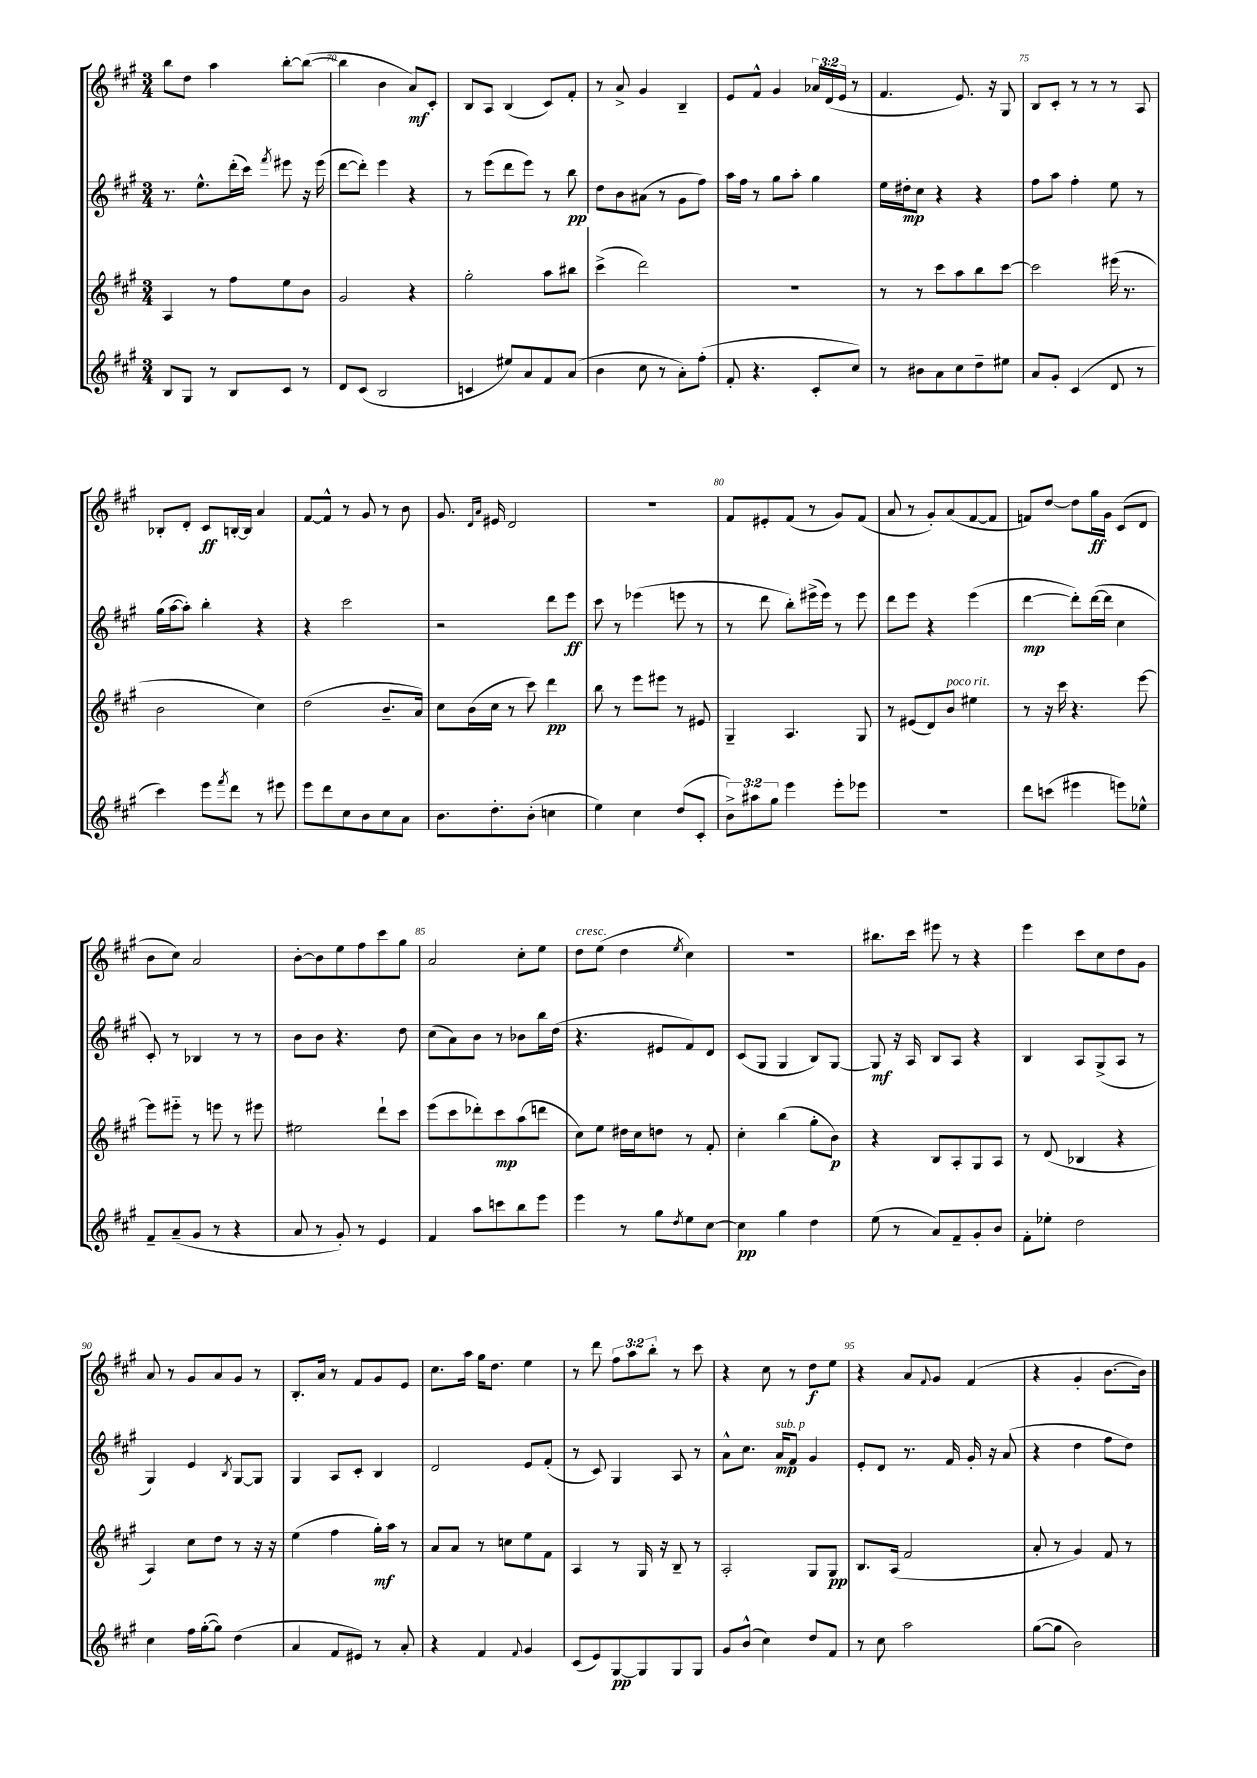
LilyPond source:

<<
\new StaffGroup <<
\new Staff = "s0" {
    \clef treble \key a \major \numericTimeSignature \time 3/4 \override Staff.TupletNumber.text = #tuplet-number::calc-fraction-text
    b''8 d''8 a''4 b''8~-. b''8~( |
    b''4 b'4 a'8\mf) cis'8-. |
    b8 a8 b4( cis'8) fis'8-. |
    r8 a'8-> gis'4 b4-- |
    e'8 fis'8-^ gis'4 \tuplet 3/2 { aes'16 d'16( e'16 } r8 |
    fis'4. e'8.) r16 gis8 |
    b8 cis'8-. r8 r8 r8 a8 |
    bes8-. d'8-. cis'8\ff b16~-. b16 a'4 |
    fis'8~ fis'8-^ r8 gis'8 r8 b'8 |
    gis'8. \grace { d'16 a'16 } eis'16 d'2 |
    R2. |
    fis'8 eis'8-. fis'8( r8 gis'8) fis'8( |
    a'8 r8 gis'8-.) a'8( fis'8~ fis'8 |
    f'8) d''8~ d''8 gis''16\ff gis'16 cis'8( d'8 |
    b'8 cis''8) a'2 |
    b'8~-. b'8 e''8 fis''8 cis'''8 gis''8 |
    a'2 cis''8-. e''8 |
    d''8^\markup { \italic "cresc." } e''8( d''4 \acciaccatura { e''8 } cis''4) |
    R2. |
    bis''8. cis'''16 eis'''8 r8 r4 |
    e'''4 cis'''8 cis''8 d''8 gis'8 |
    a'8 r8 gis'8 a'8 gis'8 r8 |
    b8.-. a'16 r8 fis'8 gis'8 e'8 |
    cis''8. a''16 gis''16 d''8. e''4 |
    r8 d'''8 \tuplet 3/2 { fis''8 a''8 b''8-. } r8 cis'''8 |
    r4 cis''8 r8 d''8\f e''8 |
    r4 a'8 \appoggiatura { fis'8 } gis'8 fis'4( |
    r4 gis'4-. b'8.~ b'16) \bar "|." |
}
\new Staff = "s1" {
    \clef treble \key a \major \numericTimeSignature \time 3/4
    r8. e''8.-^ d'''16-.( cis'''16) \acciaccatura { fis'''8 } eis'''8 r16 eis'''16( |
    d'''8~ d'''8-.) e'''4 r4 |
    r8 e'''8( d'''8 e'''8) r8 b''8\pp |
    d''8 b'8 ais'8( r8 gis'8 fis''8) |
    a''16 fis''16 r8 gis''8 a''8-. gis''4 |
    e''16 dis''16-.\mp cis''8 r4 r4 |
    fis''8 a''8 fis''4-. e''8 r8 |
    gis''16( a''16~ a''8-.) b''4-. r4 |
    r4 cis'''2 |
    r2 d'''8 e'''8\ff |
    cis'''8 r8 ees'''4( e'''8 r8 |
    r8 d'''8 b''8-.) eis'''16->( eis'''16) r8 eis'''8 |
    d'''8 e'''8 r4 e'''4( |
    d'''4~\mp d'''8-.) d'''16~( d'''16 cis''4 |
    cis'8-.) r8 bes4 r8 r8 |
    b'8 b'8 r4. d''8 |
    cis''8( a'8) b'8 r8 bes'8 b''16 d''16( |
    r4. eis'8 fis'8) d'8 |
    cis'8( gis8 gis4 b8) gis8~ |
    gis8\mf r16 a16 b8 a8 r4 |
    b4 a8 gis8->( a8 r8 |
    gis4) e'4 \acciaccatura { b8 } gis8~ gis8 |
    gis4 a8 cis'8-. b4 |
    d'2 e'8 fis'8-.( |
    r8 cis'8) gis4 a8 r8 |
    a'8-^ cis''8. a'16\mp^\markup { \italic "sub. p" } fis'8 gis'4 |
    e'8-. d'8 r8. fis'16 gis'16-. r16 a'8( |
    r4 d''4 fis''8 d''8) \bar "|." |
}
\new Staff = "s2" {
    \clef treble \key a \major \numericTimeSignature \time 3/4
    a4 r8 fis''8 e''8 b'8 |
    gis'2 r4 |
    gis''2-. a''8 bis''8 |
    cis'''4->( d'''2) |
    R2. |
    r8 r8 cis'''8 a''8 b''8 cis'''8~ |
    cis'''2 eis'''16( r8. |
    b'2 cis''4) |
    d''2( b'8.-- a'16) |
    cis''8 b'16( cis''16 r8 cis'''8) d'''4\pp |
    b''8 r8 e'''8 eis'''8 r8 eis'8 |
    gis4-- a4. gis8 |
    r8 eis'8( d'8) b'8^\markup { \italic "poco rit." } eis''4 |
    r8 r16 cis'''16 r4. e'''8~ |
    e'''8 eis'''8-_ r8 e'''8 r8 eis'''8 |
    eis''2 d'''8-! cis'''8 |
    e'''8( cis'''8 des'''8-.) cis'''8\mp a''8( d'''8 |
    cis''8) e''8 dis''16 cis''16 d''8 r8 fis'8-. |
    cis''4-. b''4( gis''8-. b'8\p) |
    r4 b8 a8-. gis8 a8 |
    r8 d'8( bes4 r4 |
    a4) cis''8 d''8 r8 r16 r16 |
    e''4( fis''4 gis''16-.\mf) a''16 r8 |
    a'8 a'8 r8 c''8 e''8 fis'8 |
    a4 r8 gis16 r16 b8-- r8 |
    a2-. gis8 gis8\pp |
    b8. a16( fis'2 |
    a'8-. r8 gis'4) fis'8 r8 \bar "|." |
}
\new Staff = "s3" {
    \clef treble \key a \major \numericTimeSignature \time 3/4 \override Staff.TupletNumber.text = #tuplet-number::calc-fraction-text
    b8 gis8 r8 b8 cis'8 r8 |
    d'8 cis'8( b2 |
    c'4 eis''8) a'8 fis'8 a'8( |
    b'4 cis''8 r8 a'8-.) fis''8-.( |
    fis'8-. r4. cis'8-. cis''8) |
    r8 bis'8 a'8 cis''8 d''8-- eis''8 |
    a'8 gis'8-. cis'4( d'8 r8 |
    cis'''4) e'''8 \acciaccatura { fis'''8 } d'''8 r8 eis'''8 |
    e'''8 d'''8 cis''8 b'8 cis''8 a'8 |
    b'8. d''8.-. b'8-.( c''4 |
    e''4) cis''4 d''8( cis'8-. |
    \tuplet 3/2 { b'8->) ais''8 gis''8 } e'''4 e'''8-. ees'''8 |
    R2. |
    d'''8 c'''8( eis'''4 e'''8) ees''8-^ |
    fis'8-- a'8--( gis'8 r8 r4 |
    a'8 r8 gis'8-.) r8 e'4 |
    fis'4 a''8 c'''8 b''8 e'''8 |
    e'''4 r8 gis''8 \acciaccatura { d''8 } e''8 cis''8~ |
    cis''4\pp gis''4 d''4 |
    e''8( r8 a'8) fis'8-- gis'8-. b'8 |
    fis'8-. ees''8-. d''2 |
    cis''4 fis''16 gis''16~-.( gis''8) d''4( |
    a'4 fis'8 eis'8) r8 a'8-. |
    r4 fis'4 \appoggiatura { fis'8 } gis'4 |
    cis'8( e'8) gis8~\pp gis8 gis8 gis8 |
    gis'8 b'8-^( cis''4) d''8 fis'8 |
    r8 cis''8 a''2 |
    gis''8~( gis''8 b'2) \bar "|." |
}
>>
>>
\layout { \context { \Score currentBarNumber = #69 \override BarNumber.break-visibility = ##(#f #t #t) barNumberVisibility = #(every-nth-bar-number-visible 5) } }
